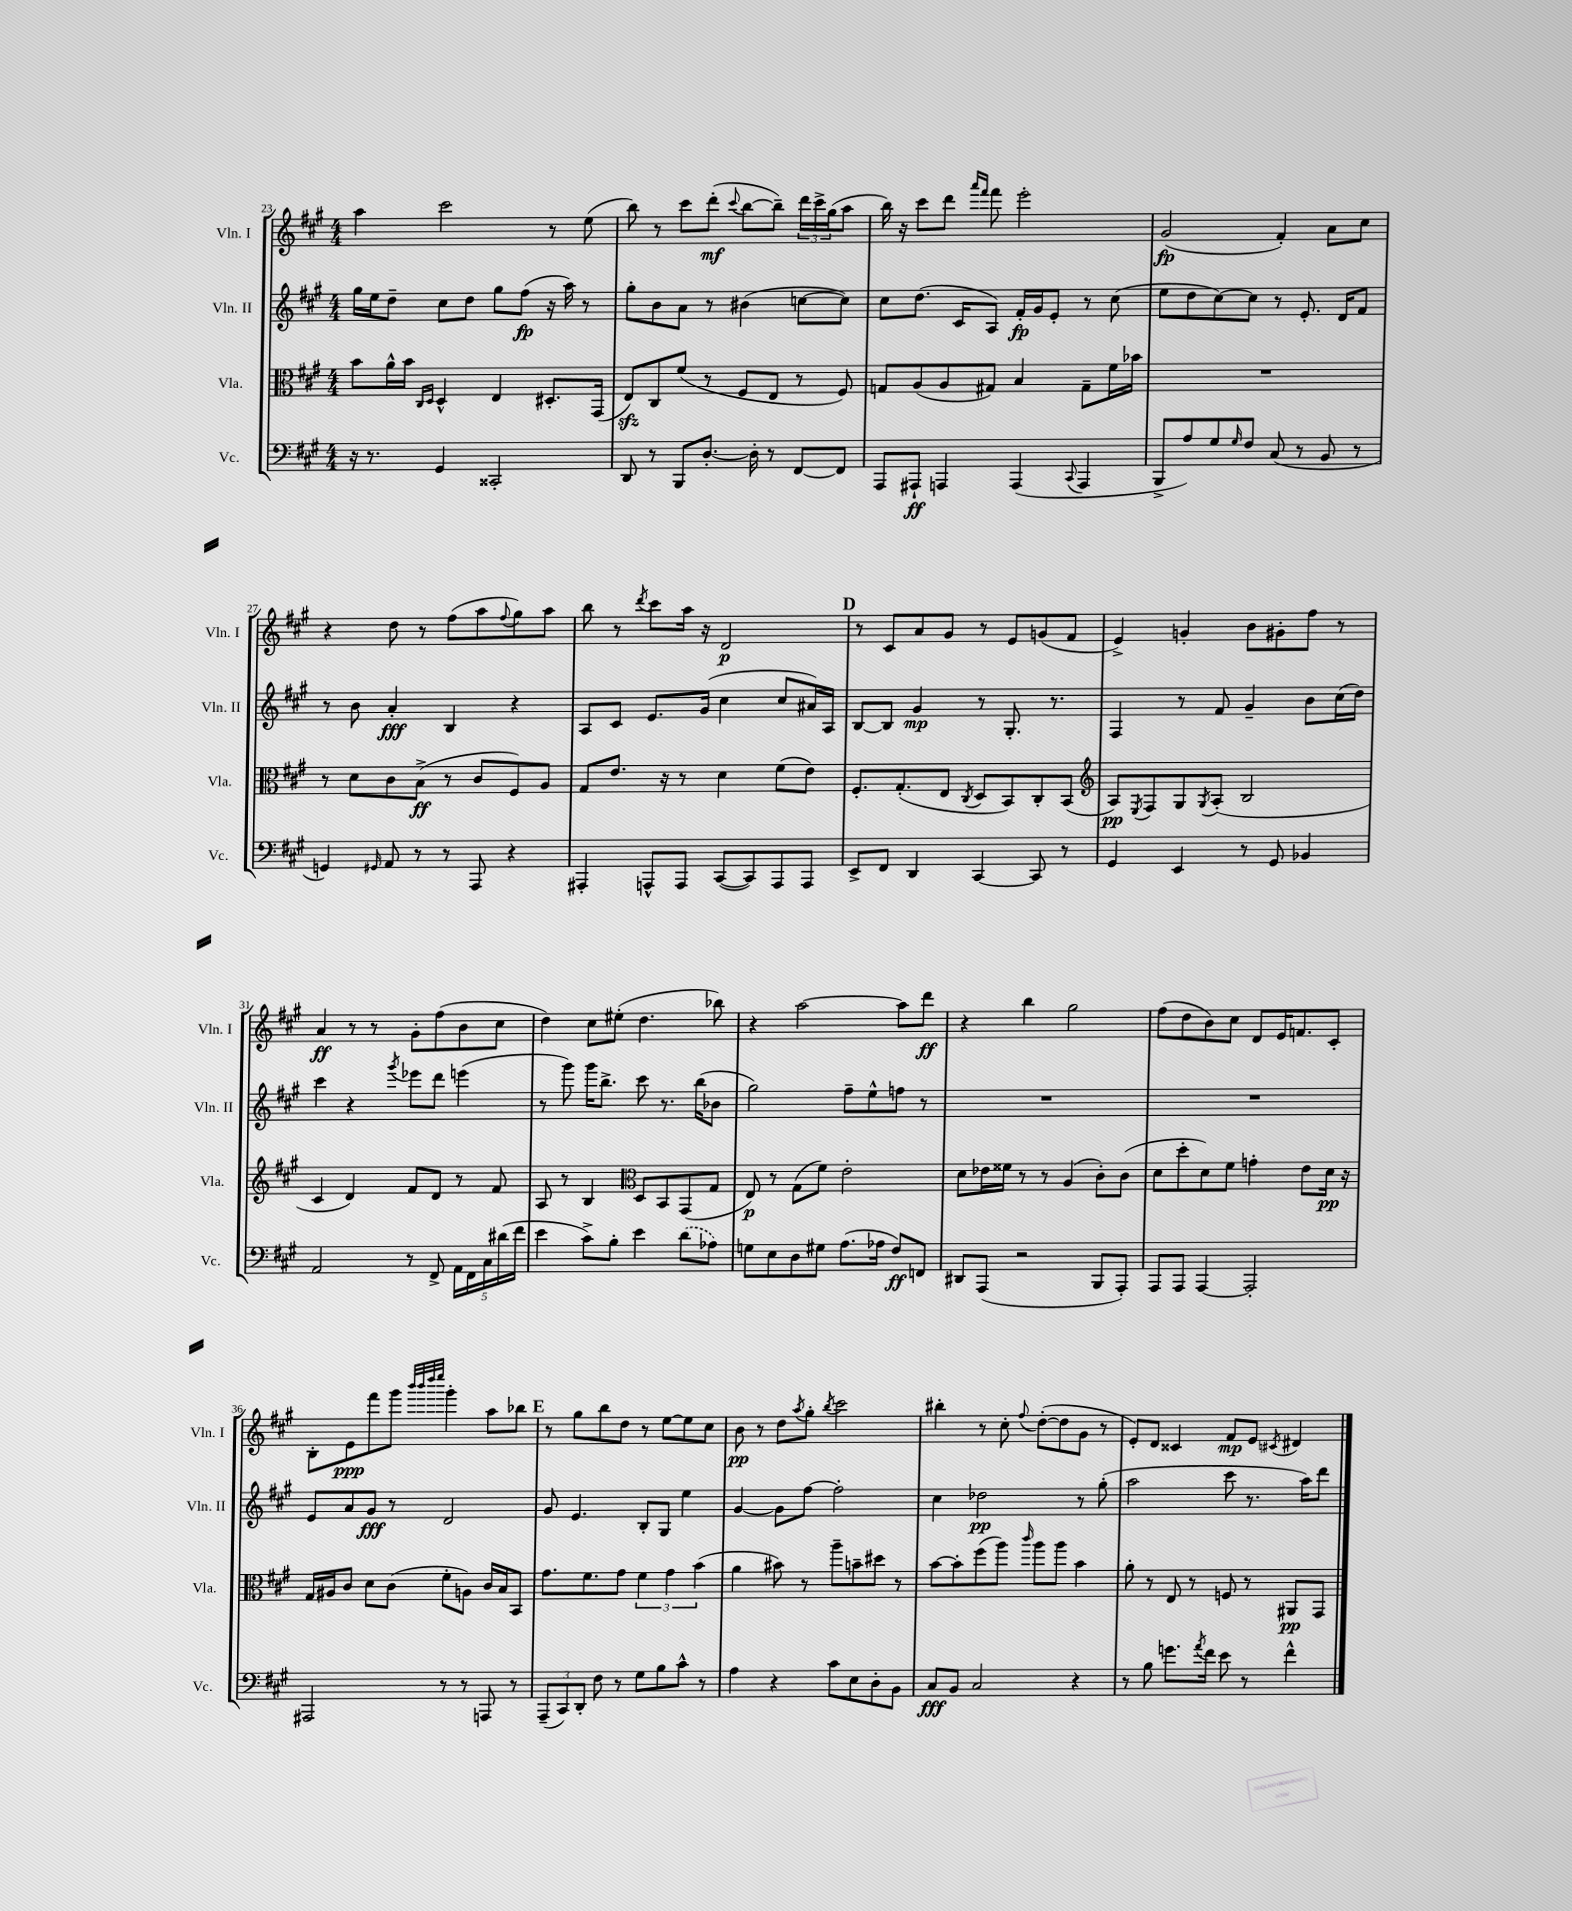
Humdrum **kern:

**kern	**dynam	**kern	**dynam	**kern	**dynam	**kern	**dynam
*part4	*part4	*part3	*part3	*part2	*part2	*part1	*part1
*staff4	*staff4	*staff3	*staff3	*staff2	*staff2	*staff1	*staff1
*I"Vc.	*	*I"Vla.	*	*I"Vln. II	*	*I"Vln. I	*
*I'Vc.	*	*I'Vla.	*	*I'Vln. II	*	*I'Vln. I	*
*clefF4	*	*clefC3	*	*clefG2	*	*clefG2	*
*k[f#c#g#]	*	*k[f#c#g#]	*	*k[f#c#g#]	*	*k[f#c#g#]	*
*M4/4	*	*M4/4	*	*M4/4	*	*M4/4	*
=23	=23	=23	=23	=23	=23	=23	=23
16r	.	8b\L	.	16gg#\LL	.	4aa\	.
8.r	.	.	.	16ee\J	.	.	.
.	.	16a^^\L	.	8dd~\J	.	.	.
.	.	16b\JJ	.	.	.	.	.
.	.	16qqC#/LL	.	.	.	.	.
.	.	16qqD/JJ	.	.	.	.	.
4GG#/	.	4D^^/	.	8cc#\L	.	2ccc#\	.
.	.	.	.	8dd\J	.	.	.
2CC##X'/	.	4E/	.	8gg#\L	.	.	.
.	.	.	.	(8ff#\J	fp	.	.
.	.	8.D#X'/L	.	16r	.	8r	.
.	.	.	.	16aa\)	.	.	.
.	.	.	.	8r	.	(8ee\	.
.	.	(16GG#/Jk	.	.	.	.	.
=24	=24	=24	=24	=24	=24	=24	=24
8DD/	.	8Ezz/L)	.	8gg#'\L	.	8bb\)	.
8r	.	8C#/	.	8b\	.	8r	.
8BBB/L	.	(8f#/J	.	8a\J	.	8ccc#\L	.
[8.D'/J	.	8r	.	8r	.	(8ddd'\J	mf
.	.	.	.	.	.	8qqccc#/	.
.	.	8F#/L	.	(4b#X\	.	[8bb\L	.
16D'\]	.	.	.	.	.	.	.
8r	.	8E/J	.	.	.	8bb~\J])	.
[8FF#/L	.	8r	.	[8ccn\L	.	24ddd\LL	.
.	.	.	.	.	.	24ccc#^\	.
.	.	.	.	.	.	(24gg#\J	.
8FF#/J]	.	8F#/)	.	8cc\J])	.	8aa\J	.
=25	=25	=25	=25	=25	=25	=25	=25
8AAA/L	.	8Gn/L	.	8cc#\L	.	16bb\)	.
.	.	.	.	.	.	16r	.
8AAA#X`/J	ff	(8A/	.	(8.dd\J	.	8ccc#\L	.
4AAAn/	.	8A/	.	.	.	8ddd\J	.
.	.	.	.	16c#/KL	.	.	.
.	.	.	.	.	.	16qqaaa/LL	.
.	.	.	.	.	.	16qqfff#/JJ	.
.	.	8G#X/J)	.	8A/J)	.	8fff#\	.
(4AAA/	.	4B/	.	16f#'/LL	fp	2eee'\	.
.	.	.	.	16g#/J	.	.	.
.	.	.	.	8e'/J	.	.	.
8qqCC#/	.	.	.	.	.	.	.
4AAA/	.	8G#~\L	.	8r	.	.	.
.	.	16f#\L	.	(8cc#\	.	.	.
.	.	16b-X\JJ	.	.	.	.	.
=26	=26	=26	=26	=26	=26	=26	=26
8BBB^/L	.	1r	.	8ee\L	.	(2g#/	fp
8A/)	.	.	.	8dd\	.	.	.
8G#/	.	.	.	[8cc#\)	.	.	.
16qqG#/	.	.	.	.	.	.	.
8F#/J	.	.	.	8cc#\J]	.	.	.
(8C#/	.	.	.	8r	.	4f#'/)	.
8r	.	.	.	8.e'/	.	.	.
8BB/	.	.	.	.	.	8a\L	.
.	.	.	.	16d/KL	.	.	.
8r	.	.	.	8f#/J	.	8cc#\J	.
!!LO:LB:g=z
=27	=27	=27	=27	=27	=27	=27	=27
4GGn/)	.	8r	.	8r	.	4r	.
.	.	8d\L	.	8b\	.	.	.
16qqGG#X/	.	.	.	.	.	.	.
8AA/	.	8c#\	.	4a'/	fff	8dd\	.
8r	.	(8B^\J	ff	.	.	8r	.
8r	.	8r	.	4B/	.	(8ff#\L	.
8AAA/	.	8c#/L	.	.	.	8aa\	.
.	.	.	.	.	.	8qqff#/	.
4r	.	8F#/)	.	4r	.	8gg#\)	.
.	.	8A/J	.	.	.	8aa\J	.
=28	=28	=28	=28	=28	=28	=28	=28
4AAA#X'/	.	8G#/L	.	8A/L	.	8bb\	.
.	.	8.e/J	.	8c#/J	.	8r	.
.	.	.	.	.	.	8qddd/	.
8AAAn^^/L	.	.	.	8.e/L	.	8ccc#\L	.
.	.	16r	.	.	.	.	.
8AAA/J	.	8r	.	.	.	16aa\Jk	.
.	.	.	.	(16g#/Jk	.	16r	.
([8CC#/L	.	4d\	.	4cc#\	.	2d/	p
8CC#/])	.	.	.	.	.	.	.
8AAA/	.	(8f#\L	.	8cc#/L	.	.	.
8AAA/J	.	8e\J)	.	16a#X/L)	.	.	.
.	.	.	.	16A/JJ	.	.	.
!!LO:REH:place=s1:t=D
=29	=29	=29	=29	=29	=29	=29	=29
8EE^/L	.	8.F#'/L	.	[8B/L	.	8r	.
8FF#/J	.	.	.	8B/J]	.	8c#/L	.
.	.	(8.G#'/	.	.	.	.	.
4DD/	.	.	.	4g#/	mp	8a/	.
.	.	8E/J	.	.	.	8g#/J	.
.	.	8qC#/	.	.	.	.	.
[4CC#/	.	8D/L	.	8r	.	8r	.
.	.	8BB/)	.	8.G#'/	.	8e/L	.
8CC#/]	.	8C#'/	.	.	.	(8gn/	.
.	.	.	.	8.r	.	.	.
8r	.	(8BB/J	.	.	.	8f#/J	.
=30	=30	=30	=30	=30	=30	=30	=30
*	*	*clefG2	*	*	*	*	*
4GG#/	.	8A/L)	pp	4F#/	.	4e^/)	.
.	.	8qE/	.	.	.	.	.
.	.	8F#/	.	.	.	.	.
4EE/	.	8G#/	.	8r	.	4gn'/	.
.	.	8qG#/	.	.	.	.	.
.	.	(8A'/J	.	8f#/	.	.	.
8r	.	2B/	.	4g#~/	.	8b\L	.
8GG#/	.	.	.	.	.	8g#X'\	.
4BB-X/	.	.	.	8b\L	.	8ff#\J	.
.	.	.	.	(16cc#\L	.	8r	.
.	.	.	.	16dd\JJ)	.	.	.
!!LO:LB:g=z
=31	=31	=31	=31	=31	=31	=31	=31
2AA/	.	4c#/	.	4ccc#\	.	4a/	ff
.	.	4d/)	.	4r	.	8r	.
.	.	.	.	.	.	8r	.
.	.	.	.	8qggg#/	.	.	.
8r	.	8f#/L	.	8eee-X\L	.	8g#'\L	.
8FF#^/	.	8d/J	.	8ddd\J	.	(8ff#\	.
20AA\LL	.	8r	.	(4eeen\	.	8b\	.
20FF#\	.	.	.	.	.	.	.
20C#\	.	.	.	.	.	.	.
.	.	8f#/	.	.	.	8cc#\J	.
(20d#X\	.	.	.	.	.	.	.
20f#\JJ	.	.	.	.	.	.	.
=32	=32	=32	=32	=32	=32	=32	=32
4e\	.	8A/	.	8r	.	4dd\)	.
.	.	8r	.	8ggg#\)	.	.	.
8c#^\L)	.	4B/	.	16ggg#\KL	.	8cc#\L	.
.	.	.	.	8.bb^\J	.	.	.
8B'\J	.	.	.	.	.	(8ee#X'\J	.
*	*	*clefC3	*	*	*	*	*
4e\	.	8D/L	.	8ccc#\	.	4.dd\	.
.	.	8BB/	.	8.r	.	.	.
(8d\L	.	(8GG#/	.	.	.	.	.
.	.	.	.	(16bb\KL	.	.	.
8A-X\J)	.	8G#/J	.	8b-X\J	.	8bb-X\)	.
=33	=33	=33	=33	=33	=33	=33	=33
8Gn\L	.	8E/)	p	2gg#\)	.	4r	.
8E\	.	8r	.	.	.	.	.
8D\	.	(8G#\L	.	.	.	[2aa\	.
8G#X\J	.	8f#\J)	.	.	.	.	.
(8.A\L	.	2e'\	.	8ff#~\L	.	.	.
.	.	.	.	8ee^^\	.	.	.
16A-X\Jk	.	.	.	.	.	.	.
8F#/L)	ff	.	.	8ffn\J	.	8aa\L]	.
8FFn/J	.	.	.	8r	.	8ddd\J	ff
=34	=34	=34	=34	=34	=34	=34	=34
8DD#X/L	.	8d\L	.	1r	.	4r	.
(8AAA/J	.	16e-X\L	.	.	.	.	.
.	.	16f##X\JJ	.	.	.	.	.
2r	.	8r	.	.	.	4bb\	.
.	.	8r	.	.	.	.	.
.	.	(4A/	.	.	.	2gg#\	.
8BBB/L	.	8c#'\L)	.	.	.	.	.
8AAA'/J)	.	(8c#\J	.	.	.	.	.
=35	=35	=35	=35	=35	=35	=35	=35
8AAA/L	.	8d\L	.	1r	.	(8ff#\L	.
8AAA/J	.	8dd'\	.	.	.	8dd\	.
[4AAA/	.	8d\)	.	.	.	8b\)	.
.	.	8f#\J	.	.	.	8cc#\J	.
2AAA'/]	.	4gn'\	.	.	.	8d/L	.
.	.	.	.	.	.	16e/K	.
.	.	.	.	.	.	8.fn/	.
.	.	8e\L	.	.	.	.	.
.	.	16d\Jk	pp	.	.	8c#'/J	.
.	.	16r	.	.	.	.	.
!!LO:LB:g=z
=36	=36	=36	=36	=36	=36	=36	=36
2AAA#X/	.	16G#/LL	.	8e/L	.	8B'\L	.
.	.	16A#X/J	.	.	.	.	.
.	.	8c#/J	.	8a/	.	8e\	ppp
.	.	8d\L	.	8g#/J	fff	8fff#\	.
.	.	(8c#\J	.	8r	.	8ggg#\J	.
.	.	.	.	.	.	32qqbbb/LLL	.
.	.	.	.	.	.	32qqbbb/	.
.	.	.	.	.	.	32qqdddd/	.
.	.	.	.	.	.	32qqeeee/JJJ	.
8r	.	8f#'\L	.	2d/	.	4ggg#'\	.
8r	.	8An\J)	.	.	.	.	.
8AAAn/	.	16c#/LL	.	.	.	8aa\L	.
.	.	16B/J	.	.	.	.	.
8r	.	8BB/J	.	.	.	8bb-X\J	.
!!LO:REH:place=s1:t=E
=37	=37	=37	=37	=37	=37	=37	=37
(12AAA~/L	.	8.g#\L	.	8g#/	.	8r	.
12CC#/)	.	.	.	.	.	.	.
.	.	.	.	4.e/	.	8gg#\L	.
12DD'/J	.	.	.	.	.	.	.
.	.	8.f#\	.	.	.	.	.
8F#\	.	.	.	.	.	8bb\	.
8r	.	8g#\J	.	.	.	8dd\J	.
8G#\L	.	6f#\	.	8B'/L	.	8r	.
8B\	.	.	.	8G#/J	.	[8ee\L	.
.	.	6g#\	.	.	.	.	.
8c#^^\J	.	.	.	4ee\	.	8ee\]	.
.	.	(6b\	.	.	.	.	.
8r	.	.	.	.	.	8cc#\J	.
=38	=38	=38	=38	=38	=38	=38	=38
4A\	.	4a\	.	[4g#/	.	8b\	pp
.	.	.	.	.	.	8r	.
4r	.	8b#X\)	.	8g#\L]	.	8dd\L	.
.	.	.	.	.	.	8qaa/	.
.	.	8r	.	[8ff#\J	.	8gg#'\J	.
.	.	.	.	.	.	8qbb/	.
8c#\L	.	8aa~\L	.	2ff#'\]	.	2ccc#\	.
8E\	.	8bn~\	.	.	.	.	.
8D'\	.	8dd#X\J	.	.	.	.	.
8BB\J	.	8r	.	.	.	.	.
=39	=39	=39	=39	=39	=39	=39	=39
8C#/L	fff	[8b\L	.	4cc#\	.	4bb#X'\	.
8BB/J	.	8b'\]	.	.	.	.	.
2C#/	.	(8ff#\	.	2dd-X\	pp	8r	.
.	.	8aa\J)	.	.	.	8cc#'\	.
.	.	16qqccc#/	.	.	.	8qqff#/	.
.	.	8aa\L	.	.	.	([8dd'\L	.
.	.	8aa\J	.	.	.	8dd\]	.
4r	.	4b\	.	8r	.	8g#\J	.
.	.	.	.	(8gg#'\	.	8r	.
=40	=40	=40	=40	=40	=40	=40	=40
8r	.	8a'\	.	2aa\	.	8e'/L)	.
8B\	.	8r	.	.	.	8d/J	.
8.gn\L	.	8E/	.	.	.	4c##X/	.
.	.	8r	.	.	.	.	.
8qa/	.	.	.	.	.	.	.
16f#\Jk	.	.	.	.	.	.	.
8e\	.	8Fn/	.	8ccc#\	.	8f#/L	mp
8r	.	8r	.	8.r	.	8e/J	.
.	.	.	.	.	.	8qc#X/	.
4f#^^\	.	8AA#X/L	pp	.	.	4d#X/	.
.	.	.	.	16aa\KL)	.	.	.
.	.	8GG#/J	.	8ddd\J	.	.	.
==	==	==	==	==	==	==	==
*-	*-	*-	*-	*-	*-	*-	*-
